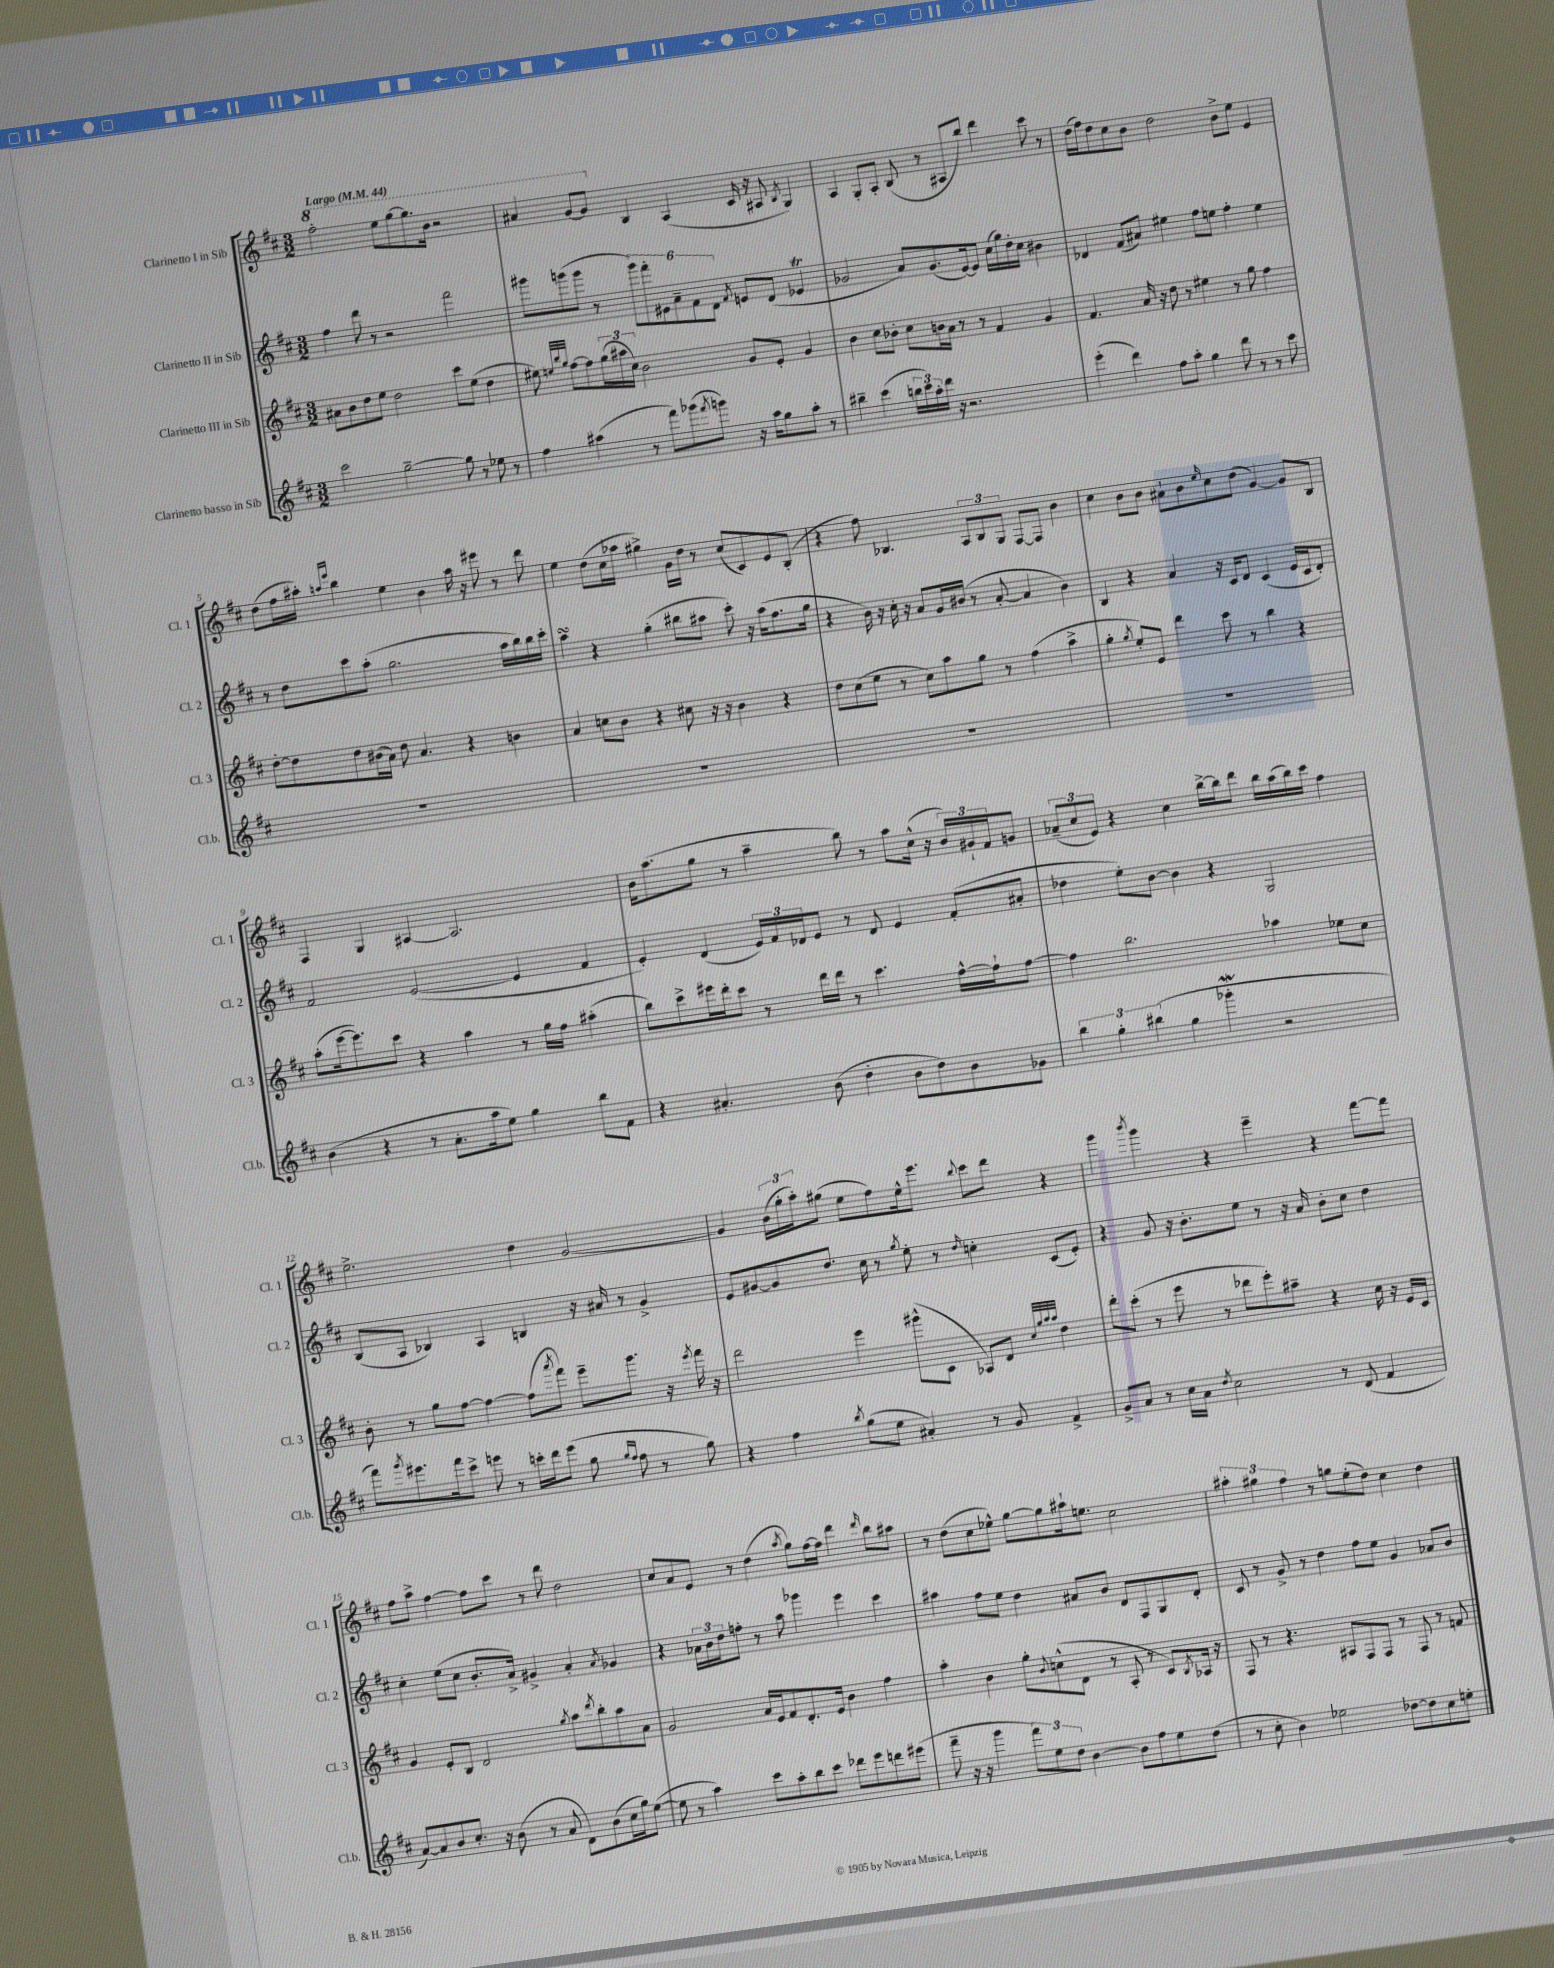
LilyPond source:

<<
\new StaffGroup <<
\new Staff = "s0" \with { instrumentName = "Clarinetto I in Sib" shortInstrumentName = "Cl. 1" } {
    \clef treble \key d \major \numericTimeSignature \time 3/2 \tempo "Largo" 4 = 44
    \ottava #1 fis'''2-. e'''8 g'''8~ g'''8. b''16 r2 |
    ais''4 g''8~ g''8 \ottava #0 b4 a4( cis'16 r16 ais8 \acciaccatura { b8 } g4) |
    a4 g8-. a8-. b8( r8 ais8 b''8) d'''4 cis'''8 r8 |
    d''16( fis''16) d''8 cis''8 b'8 d''2 b'8-> e''8 e'4 |
    d''8( fis''16 ais''16-.) \grace { a''16 e'''16 } b''4 e''4 b'4 a''16 r16 eis'''8 r8 d'''8 |
    e''4 d''8( cis''16 aes''16 gis''4->) g'16 d''16 r8 cis''8( cis'8) e'8 b8-.( |
    r4 fis''8) bes4. \tuplet 3/2 { a8 bes8 g8 } fis8~ fis8 b'4 |
    cis''4 b'8 b'8 ais'8-! b'8 \grace { e''16 } cis''8 d''8( g'4~) g'8 b8 |
    fis4 g4 ais4~ ais2. |
    b'16 a''8.( g''8 r8 a''4-- b''8) r8 a''8 cis''16-^( r16 \tuplet 3/2 { b'16) gis'16-! fis'16 } g'8 |
    \tuplet 3/2 { aes'8--( cis''8 e'8) } r4 cis''4 b''16~-> b''16 d'''8 b''16 a''16( b''16) cis'''16 fis''4 |
    e''2.-> d''4 g'2~ |
    g'4 \tuplet 3/2 { b'16( g''16-. a''16-.) } gis''8( e''8 fis''8) e''16-^ e'''8. \appoggiatura { b''8 } cis'''8 d'''8 r4 |
    g'''4 \acciaccatura { b'''8 } g'''4 r4 e'''4-- r4 fis'''8~ fis'''8 |
    fis''8 a''8-> fis''4~ fis''8 cis'''8 r8 d'''8 d''2 |
    cis''8 a'8 e'8 r8 d''4( \acciaccatura { a''8 } g''8) fis''16~ fis''16 d'''4 \grace { d'''16 } b''8 ais''8 |
    r8 d''8( cis''8 ees''8-^) g''8~ g''8 ais''16-! e''8. cis''2 |
    \tuplet 3/2 { ais''4-. gis''4 fis''4 } r8 g''8 e''8-.( d''8) cis''4 d''4 \bar "|." |
}
\new Staff = "s1" \with { instrumentName = "Clarinetto II in Sib" shortInstrumentName = "Cl. 2" } {
    \clef treble \key d \major \numericTimeSignature \time 3/2
    fis''4 d'''8 r8 r2 fis'''2 |
    gis'''8 g'''8( g'''8 r8 \tuplet 6/4 { g'''8) fis'''8-. eis'8 a'8-- fis'8 d'8 } \acciaccatura { fis'8 } e'8 d'8( ees'4\trill |
    ges'2 a'8) ges'8.( e'16~) e'8 cis''16( g''16) d''16-. cis''16 bis'4 |
    des'4 fis'8( ais'8) eis''4 fis''8 e''8 fis''4-. e''4 |
    r8 d''8 cis'''8 a''8-.( g''2. a''16 b''16) b''16 cis'''16-. |
    a''4\turn r4 g''4-.( bis''8 ais''8 cis'''8-.) r16 ais''16( fis''8. g''16 |
    r4 b'16) r16 cis''16-. r16 a'8 g'16 bis'16( r8 a'8~-. a'4 bis'4) |
    b4 r4 a'4 r16 cis'16 d'8 cis'4( e'16 cis'16 d'8-.) |
    fis'2 e'2~( e'4 fis'4 |
    e'4-.) d'4( \tuplet 3/2 { e'16) fis'16 des'16 } e'8 r8 des'8 e'4 fis'8-.( ais'8-. |
    des''4 e''8-.) b'8~ b'4 r4 g2 |
    b8( a8 bes4) a4 b4 r16 ais'16 r8 g'4-> |
    e'8 gis'8~ gis'8 d''8. cis''16 r8 \acciaccatura { g''8 } e''8-. r8 \grace { d''16 } c''4-. cis'8( e'8-.) |
    r4 g'8 r16 b'8.-. e''8 r8 r16 a'16 b'8-. cis''8 d''4 |
    cis''4-. e''8( cis''8 b'8.-. a'16->) gis'4-> a'4-. \acciaccatura { a'8 } ges'4 |
    r4 \tuplet 3/2 { aes'16 b'16 d''16 } f''8-. r8 a''8 ges'''4 e'''4 cis'''4 |
    ais''4 fis''8 e''8 d''4 ais'8 b'8 d'8 fis8 g8 d'8-. |
    cis'8 r8 g'8-> r8 d''4 fis''8 e''8 g'4 aes'8 b'8 \bar "|." |
}
\new Staff = "s2" \with { instrumentName = "Clarinetto III in Sib" shortInstrumentName = "Cl. 3" } {
    \clef treble \key d \major \numericTimeSignature \time 3/2
    ais'8 b'8 d''8 e''8 d''2 cis'''8 e''8( d''4 |
    eis''8) \grace { e''32 b''32 g''32 } fis''8~ fis''8 \tuplet 3/2 { g''16( ais''16 cis''16) } b'2 g'8 e'8-. g'4 |
    b'4 cis''8 bes'8-. cis''8 b'16 a'16 r8 r8 fis'4 g'4 |
    fis'4. a'16 r16 d''8 r8 eis''4 r8 g''8 fis''4 |
    d''8~-. d''8 d''8 bis'16( a'16) d''8 a'4. r4 b'4 |
    a'4 c''8 b'8 r4 cis''8 r16 r16 b'4 r4 |
    d''8 cis''8( e''8 r8 cis''8) a''8 g''8 r8 fis''4( a''4-> |
    g''4-. \acciaccatura { g''8 } e''8-.) e'8 d'''4 cis'''8 r8 b''4 r4 |
    a''8-.( e'''16~ e'''8.) cis'''8 r4 a''4 r8 g''16 fis''16 ais''4-.( |
    b''8) cis'''8-> eis'''16 d'''16-. cis'''8 r8 d'''16 d'''16 r8 cis'''4. fis''16~-^ fis''16-! fis''8~ |
    fis''4 b''2. aes''4 ees''8 cis''8 |
    b'8-. r8 g''8 fis''8~ fis''4~ fis''8( \acciaccatura { a'''8 } fis'''8) e'''8-- g'''8. r16 \acciaccatura { e'''8 } fis'''16 r16 |
    d'''2 e'''4 gis'''8-^( cis'8 aes8) d'8 \grace { cis''32 g''32 a''32 a''32 } d''4 |
    d'''8-. cis'''8-.( r8 e'''8 r8 des'''8 e'''8-.) ais''8-- r4 cis''16 r16 e'16 cis'16 |
    g'4 e'8-. b8 d'2 \acciaccatura { g''8 } a''8 \acciaccatura { d'''8 } b''8-. a''8 a'8 |
    g'2 a'16 e'16 fis'8 d'8.-. e'16 b'4 fis''4 |
    a''4-. b'4 g''8-. \appoggiatura { b'8 } c''8-^( d'8 r8 a8-. r8 cis'8) \acciaccatura { b8 } aes16 r16 |
    fis8 r8 r4. ais8 fis8 fis8 r8 fis8 r8 f'8 \bar "|." |
}
\new Staff = "s3" \with { instrumentName = "Clarinetto basso in Sib" shortInstrumentName = "Cl.b." } {
    \clef treble \key d \major \numericTimeSignature \time 3/2
    cis'''2 g''2~-- g''8 r8 ees''8 r8 |
    fis''4 ais''4( r8 fis'''8) ges'''8( \acciaccatura { fis'''8 } g'''8) r16 ais''16 g''8 ais''8-. r8 |
    bis''4-- cis'''4( \tuplet 3/2 { b''16 cis'''16) a''16-. } d'''16 r16 r2. |
    e'''4-.( d'''4) fis''8 a''8-. g''4 d'''8 r8 r8 cis'''8 |
    R1. |
    R1. |
    R1. |
    R1. |
    b'4( r4 r8 a'8.-. a''16 e''8) g''4 b''8 fis'8 |
    r4 ais'4.-. b'8( d''4-. b'8 d''8) b'8 ges'8 |
    \tuplet 3/2 { b''4 g''4-. bis''4( } g''4 ges'''4-.\mordent r2 |
    fis'''8) \acciaccatura { g'''8 } eis'''8. fis'''16 cis'''8-> e'''8 r8 c'''16-. d'''16 e'''8( g''8 \grace { g''16 fis''16 } fis''8 r8 g''8) |
    r4 fis''4 \acciaccatura { b''8 } g''8( e''8 ais'4-.) r8 g'8 fis'4-> |
    g'8-> a'8 r8 cis''16 a'16 \acciaccatura { d''8 } cis''2 r8 d'8( fis'4 |
    a'8~) a'8 b'8 cis''8.-. r16 b'8( r8 a'8 d'8) b'8( cis''16 g''16) e''8~( |
    e''8 r8 a''4) cis'''8 a''8-. b''8 cis'''8 des'''8 e'''8 d'''8 eis'''8( |
    fis'''8-- r16 r16 g'''4 \tuplet 3/2 { fis'''8) e''8 d''8 } b'4~ b'8 fis''8 e''8 d''8( |
    r8 cis''8-. b'4) ees''2 des''8~ des''8 cis''8 e''8-. \bar "|." |
}
>>
>>
